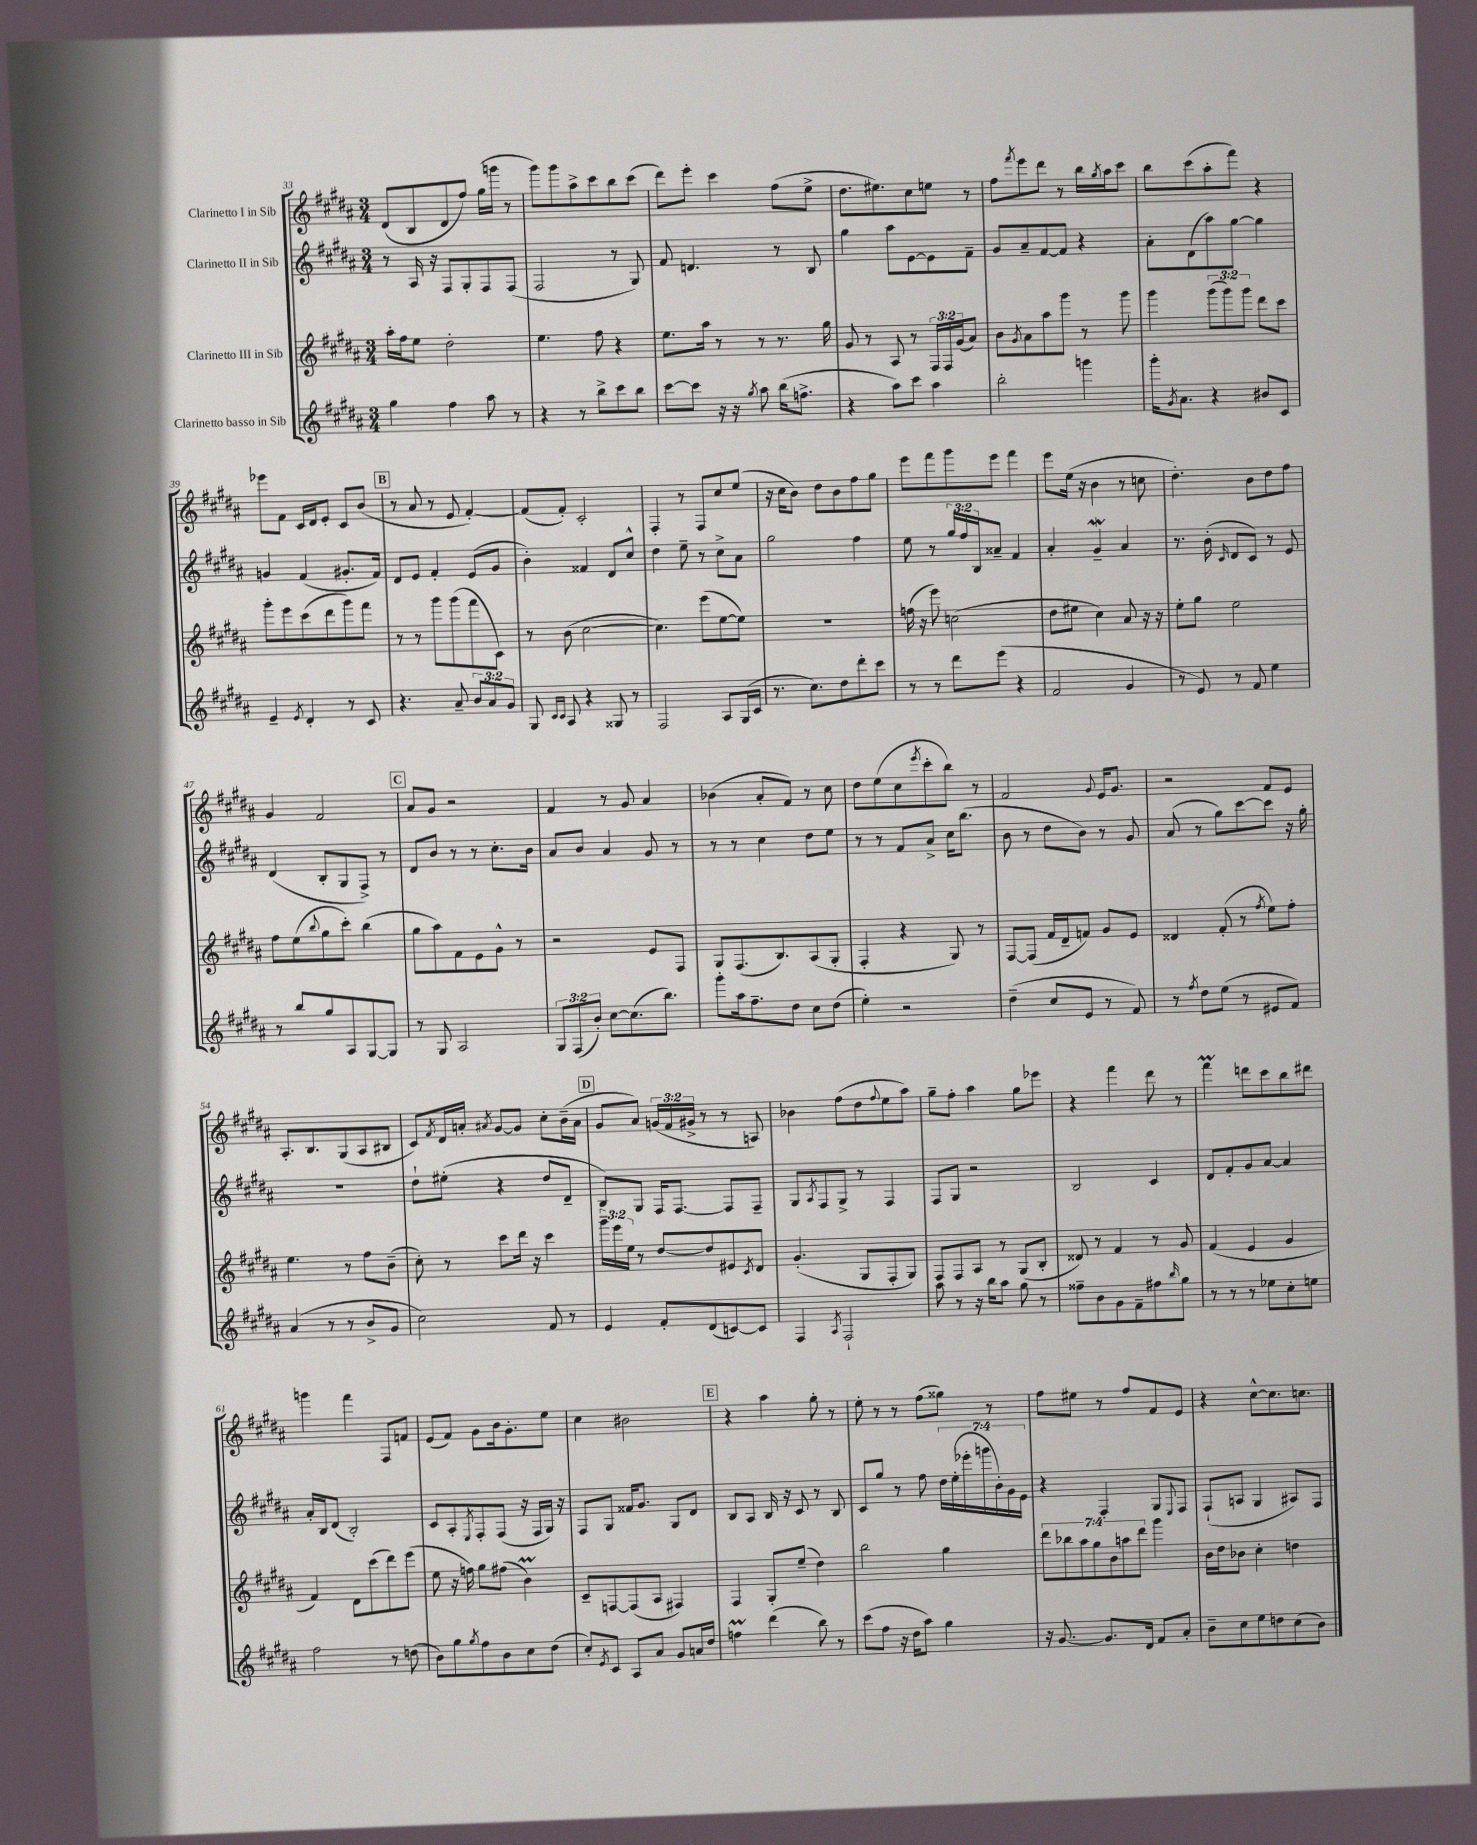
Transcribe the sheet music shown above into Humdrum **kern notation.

**kern	**kern	**kern	**kern
*part4	*part3	*part2	*part1
*staff4	*staff3	*staff2	*staff1
*I"Clarinetto basso in Sib	*I"Clarinetto III in Sib	*I"Clarinetto II in Sib	*I"Clarinetto I in Sib
*clefG2	*clefG2	*clefG2	*clefG2
*k[f#c#g#d#a#]	*k[f#c#g#d#a#]	*k[f#c#g#d#a#]	*k[f#c#g#d#a#]
*M3/4	*M3/4	*M3/4	*M3/4
=33	=33	=33	=33
4gg#\	16aa#'\LL	8r	(8d#/L
.	16ff#\J	.	.
.	8ee\J	16A#/	8B/
.	.	16r	.
4ff#\	2dd#'\	8F#/L	8d#/
.	.	8G#'/	8ff#/J)
8aa#\	.	8F#/	(16gg#\LL
.	.	.	16gggn\JJ
8r	.	(8F#/J	8r
=34	=34	=34	=34
4r	4.ee\	2F#/	8ggg#\L)
.	.	.	8ggg#\
8r	.	.	8aa#^\
8bb^\L	8ff#\	.	8ccc#\
8ccc#\	4r	8r	8bb\
8bb\J	.	8G#/)	(8ccc#\J
=35	=35	=35	=35
[8ccc#\L	8.ee\L	8f#/	8ddd#\L)
8ccc#\J]	.	4.dn/	8eee'\J
.	16aa#\Jk	.	.
16r	8r	.	4ccc#\
16r	.	.	.
8qgg#/	.	.	.
8aa#\	8r	.	.
(16bb\KL	8.r	8r	(8ff#\L
8.ffn^\J	.	.	.
.	.	8B/	8ee^\J
.	16gg#\	.	.
=36	=36	=36	=36
4r	8g#/	4gg#\	8.dd#\L
.	8r	.	.
.	.	.	8.ee#X\)
8aa#\L)	8A#/	8aa#\L	.
8ccc#\J	8r	[8e\	8cc#\
4aa#\	24F#/LL	8e\]	8een\J
.	24F#/	.	.
.	(24g#/J	.	.
.	8a#/J)	8f#~\J	8r
=37	=37	=37	=37
2bb'\	8b\L	8g#/L	8ff#\L
.	8qg#/	.	8qfff#/
.	8a#\	8a#~/	8eee\
.	8aa#\	[8f#/	8ddd#\J
.	8ggg#\J	8f#/J]	8r
4gggn\	8r	4r	16bb\LL
.	.	.	8qgg#/
.	.	.	16aa#\J
.	8ggg#\	.	8ccc#\J
=38	=38	=38	=38
16ggg#'\KL	4ggg#\	8a#'\L	8bb\L
8qg#/	.	.	.
8.a#\J	.	.	.
.	.	(8d#\	(8ccc#\
4r	(12ggg#\L	8aa#\)	8aa#'\
.	12ggg#\)	.	.
.	.	[8gg#\J	8fff#\J)
.	12ggg#\J	.	.
8b#X/L	8ddd#\L	4gg#\]	4r
8c#/J	8ccc#\J	.	.
!!LO:LB:g=z
=39	=39	=39	=39
4e~/	8ggg#'\L	4gn/	8eee-X\L
.	8eee\	.	8f#\J
8qe/	.	.	.
4d#'/	(8ccc#\	(4f#/	16c#/LL
.	.	.	16d#/J
.	8ddd#\	.	8e'/J
8r	8ggg#\)	8.g#X'/L	8c#/L
8c#/	8fff#\J	.	(8b/J
.	.	16f#/Jk)	.
!!LO:REH:place=s1:t=B
=40	=40	=40	=40
4.r	8r	8d#/L	8r
.	8r	8e/J	8a#/
.	8ggg#\L	4f#'/	8r
8a#~/	(8ggg#\	.	8e/
12b/L	8fff#\	(8e/L	[4f#'/)
12a#/	.	.	.
.	8c#\J)	8g#/J	.
12g#/J	.	.	.
=41	=41	=41	=41
8G#/	8r	4b'\)	(8f#/L]
16qqc#/LL	.	.	.
16qqc#/JJ	.	.	.
8A#/	(8b\	.	8f#'/J)
4r	[2cc#\	4f##X/	2c#'/
8G##X/	.	8d#/L	.
8r	.	8cc#^^/J	.
=42	=42	=42	=42
2F#/	4.cc#\])	4dd#\	4F#'/
.	.	8ee~\	8r
.	(8eee\L	8r	8F#/L
8A#/L	[8ee\	8cc#^\L	8cc#/
(16G#/L	8ee\J])	8a#\J	(8ee/J
16c#/JJ	.	.	.
=43	=43	=43	=43
8.r	2.r	2gg#\	16r
.	.	.	16cc#\KL
.	.	.	8b\J)
8.cc#\L)	.	.	.
.	.	.	8dd#\L
8dd#\	.	.	8b\
8ddd#'\	.	4ff#\	8ff#\
8ccc#\J	.	.	8gg#\J
=44	=44	=44	=44
8r	(16ffn\	8ee\	8eee\L
.	16r	.	.
8r	8eee\)	8r	8fff#\
8ddd#\L	(2ccn\	24gg#/LL	8ggg#\
.	.	24ff#/	.
.	.	24B/J	.
(8eee\J	.	8a##X~/J	8eee\J
4r	.	4f#/	4fff#\
=45	=45	=45	=45
2f#/	8dd#\L	4a#'/	8eee\L
.	8ee#X\J	.	(16ee\Jk
.	.	.	16r
.	4cc#\)	4g#W~/	4b\
4g#/	8a#/	4a#/	8r
.	16r	.	8ccn\
.	16r	.	.
=46	=46	=46	=46
8r	8ee'\L	8.r	4.dd#'\)
8e/)	8gg#\J	.	.
.	.	(16b'\	.
.	.	16qqc#/	.
8r	2ee\	8d#/L	.
8f#/	.	8c#/J)	8b\L
4ee\	.	8r	8dd#\
.	.	8e/	8ff#\J
!!LO:LB:g=z
=47	=47	=47	=47
8r	8ff#\L	(4d#/	4g#/
8bb/L	(8ee\	.	.
.	8qqbb/	.	.
8gg#/	8gg#\	8B'/L	2f#/
8A#/	8ccc#'\J)	8G#/	.
[8G#/	(4bb\	8F#^/J)	.
8G#/J]	.	8r	.
!!LO:REH:place=s1:t=C
=48	=48	=48	=48
8r	8gg#\L	8d#/L	8a#/L
8G#/	8aa#\)	8b/J	8g#/J
2A#/	8f#\	8r	2r
.	8e\	8r	.
.	8g#^^\J	8.cc#'\L	.
.	8r	.	.
.	.	16b\Jk	.
=49	=49	=49	=49
12G#/L	2r	8a#/L	4f#/
(12F#/	.	.	.
.	.	8b/J	.
12b'/J)	.	.	.
[8cc#\L	.	4a#/	8r
(8.cc#\]	.	.	8g#/
.	8e/L	8g#/	4a#/
8.bb\J)	.	.	.
.	8F#/J	8r	.
=50	=50	=50	=50
8ggg#'\L	8G#/L	8r	(4b-X\
16aa#\k	(8.F#/	8r	.
8.ff#~\	.	.	.
.	.	4cc#\	8a#'/L
.	8.B/)	.	.
8dd#\J	.	.	8f#/J)
8cc#\L	(8A#/	8dd#\L	8r
(8dd#\J	8G#'/J	8ee\J	8cc#\
=51	=51	=51	=51
4ee'\)	4F#'/	8r	8dd#\L
.	.	8r	(8ee\
2r	4r	8f#/L	8cc#\
.	.	.	8qeee/
.	.	8a#^/J	8ccc#'\
.	8G#/)	16cc#\KL	8bb\J)
.	.	(8.bb\J	.
.	8r	.	8r
=52	=52	=52	=52
(4dd#~\	[8F#/L	8b\	2f#/
.	(8F#/J]	8r	.
8cc#/L	16f#/LL	8dd#\L	.
.	16d#~/J	.	.
8e/J	8fn/J)	8b\J)	.
.	.	.	8qqg#/
8r	8g#/L	8r	16e/KL
.	.	.	8.g#/J
8f#/)	8e/J	8g#/	.
=53	=53	=53	=53
8r	4d##X/	(8a#/	2r
8qff#/	.	.	.
8dd#\L	.	8r	.
(8ee\J	(8f#'/	8gg#\L)	.
8r	8r	[8ccc#\	.
.	8qff#/	.	.
8e#X/L	8ee\L)	8ccc#\J]	8f#/L
8f#/J)	8ff#'\J	16r	8e/J
.	.	16gg#'\	.
!!LO:LB:g=z
=54	=54	=54	=54
(4a#/	4.ee\	2.r	8.A#'/L
.	.	.	8.B/
8r	.	.	.
8r	8r	.	(8G#/
8b^/L	8ff#\L	.	8A#/
8g#/J	(8b~\J	.	8B#X/J
=55	=55	=55	=55
2cc#\)	8cc#'\)	8dd#`\L	8c#/L)
.	.	.	8qf#/
.	8r	(8ee#X'\J	16d#/L
.	.	.	16an'/JJ
.	.	.	8qa#X/
.	8ccc#\L	4r	[8g#/L
.	16ddd#\Jk	.	8g#/J]
.	16r	.	.
8f#/	4ccc#\	8dd#/L	8cc#'\L
8r	.	8d#~/J	(16b~\L
.	.	.	16a#\JJ
!!LO:REH:place=s1:t=D
=56	=56	=56	=56
4e/	24ggg#~\LL	8B/L)	8g#/L
.	24eee\	.	.
.	24ee\JJ	.	.
.	8r	8G#/J	8a#/J)
8f#'/L	[8dd#/L	16F#/KL	(24gn/LL
.	.	.	24f#/
.	.	[8.F#/J	.
.	.	.	24g#X^/JJ
(8d#/	8dd#/]	.	8r
[8cn/)	8e#X/	8F#/L]	8r
.	8qc#/	.	.
8c/J]	8d#/J	8F#~/J	8An/)
=57	=57	=57	=57
4F#/	(4.g#'/	8G#/L	4b-X\
.	.	8qA#/	.
.	.	8F#/	.
8qA#/	.	.	.
2F#`/	.	8G#^/J	(8ff#\L
.	8G#/L	8r	8dd#\
.	.	.	8qqff#/
.	8F#'/	4F#/	8ee\
.	8G#/J)	.	8aa#\J)
=58	=58	=58	=58
8aa#\	8F#/L	8F#/L	8gg#~\L
8r	8F#/	8G#/J	8ff#'\J
16r	8A#/J	2r	4aa#\
16bb\KL	.	.	.
8aa#\J	8r	.	.
8gg#\	(8G#/L	.	8gg#\L
8r	8B'/J	.	8eee-X\J
=59	=59	=59	=59
8ff##X~\L	8d##X/)	2B/	4r
8b\	8r	.	.
8g#\	4f#/	.	4fff#\
8f#~\	.	.	.
8ff#X\	8r	4c#/	8ddd#\
16qqbb/	.	.	.
8gg#\J	8g#/	.	8r
=60	=60	=60	=60
8r	(4f#/	8d#/L	4fff#M\
8r	.	8f#'/	.
8r	4e/	8g#/	8dddn\L
8ee-X\L	.	[8a#/J	8ccc#\
8cc#'\	4g#/	4a#/]	8bb\
8een\J	.	.	8ddd#X\J
!!LO:LB:g=z
=61	=61	=61	=61
2ff#\	4f#/)	16a#'/LL	4gggn\
.	.	16B/J	.
.	.	(8d#/J	.
.	8d#\L	2B'/)	4fff#\
.	(8ccc#\	.	.
8r	8ddd#\)	.	8F#/L
(8ddn\	(8eee\J	.	8fn/J
=62	=62	=62	=62
8b\L)	8ee\	8c#/L	(8e/L
8gg#\	16r	8A#'/	8f#/J)
.	16ffn\)	.	.
8qgg#/	.	8qE/	.
8ff#\	8gg#\L	8F#'/	8g#\L
8b\	(8ff#X\J	(8F#/J	16b\k
.	.	.	8.g#'\
8cc#\	4bM\)	16r	.
.	.	16F#/LL	.
(8dd#\J	.	16G#/JJ)	8ee\J
.	.	16r	.
=63	=63	=63	=63
8cc#'/L)	8c#~/L	8F#/L	4cc#\
8qe/	.	.	.
8c#/J	[8Fn/	8G#/J	.
8A#/L	(8F/]	16f##X/KL	2b#X\
.	.	8.g#/J	.
8a#/J	8A#/J	.	.
8g#/L	4F#X/)	8G#/L	.
16an/L	.	8d#/J	.
16dd#/JJ	.	.	.
!!LO:REH:place=s1:t=E
=64	=64	=64	=64
4ffnM\	4F#/	8B/L	4r
.	.	8A#/J	.
(4ddd#\	8G#'/L	16B/	4aa#\
.	.	16r	.
.	(8ee~/J	8c#/	.
8bb\)	4dd#\)	8r	8gg#'\
8r	.	8B/	8r
=65	=65	=65	=65
(8ccc#\L	2bb\	8c#/L	8ee'\
8ff#\J	.	8gg#/J	8r
16r	.	8r	8r
16dd#\KL	.	.	.
8aa#\J)	.	8ff#\	(8ff#\L
4gg#\	4gg#\	28dd#\LL	8gg##X\J)
.	.	(28ee'\	.
.	.	28eee-X'\	.
.	.	28gggn\	.
.	.	.	8r
.	.	28b'\)	.
.	.	28g#\	.
.	.	28e\JJ	.
=66	=66	=66	=66
16r	14ddd#\L	4r	8ff#\L
[8.g#/	.	.	.
.	14bb-X\	.	.
.	.	.	8ee#X\J
.	14aa#\	.	.
.	14gg#\	.	.
8.g#/L]	.	4F#'/	8r
.	14b\	.	.
.	14aan\	.	.
.	.	.	8ff#/L
.	14ddd#\J	.	.
16d#/Jk	.	.	.
8f#/L	4ggg#\	8G#/L	8f#/
.	.	8qqE/	.
8a#'/J	.	8F#/J	8e/J
=67	=67	=67	=67
8b~\L	16b\LL	(8F#`/L	4r
.	16dd#\J	.	.
8cc#\	8b-X\J	8An/J	.
8ee\	4cc#'\	4G#/	[8cc#^^\L
8ddn\	.	.	8.cc#\]
(8cc#\	4ddn\	8A#X/L)	.
.	.	.	8.ccn\J
8b\J)	.	8F#/J	.
==	==	==	==
*-	*-	*-	*-
